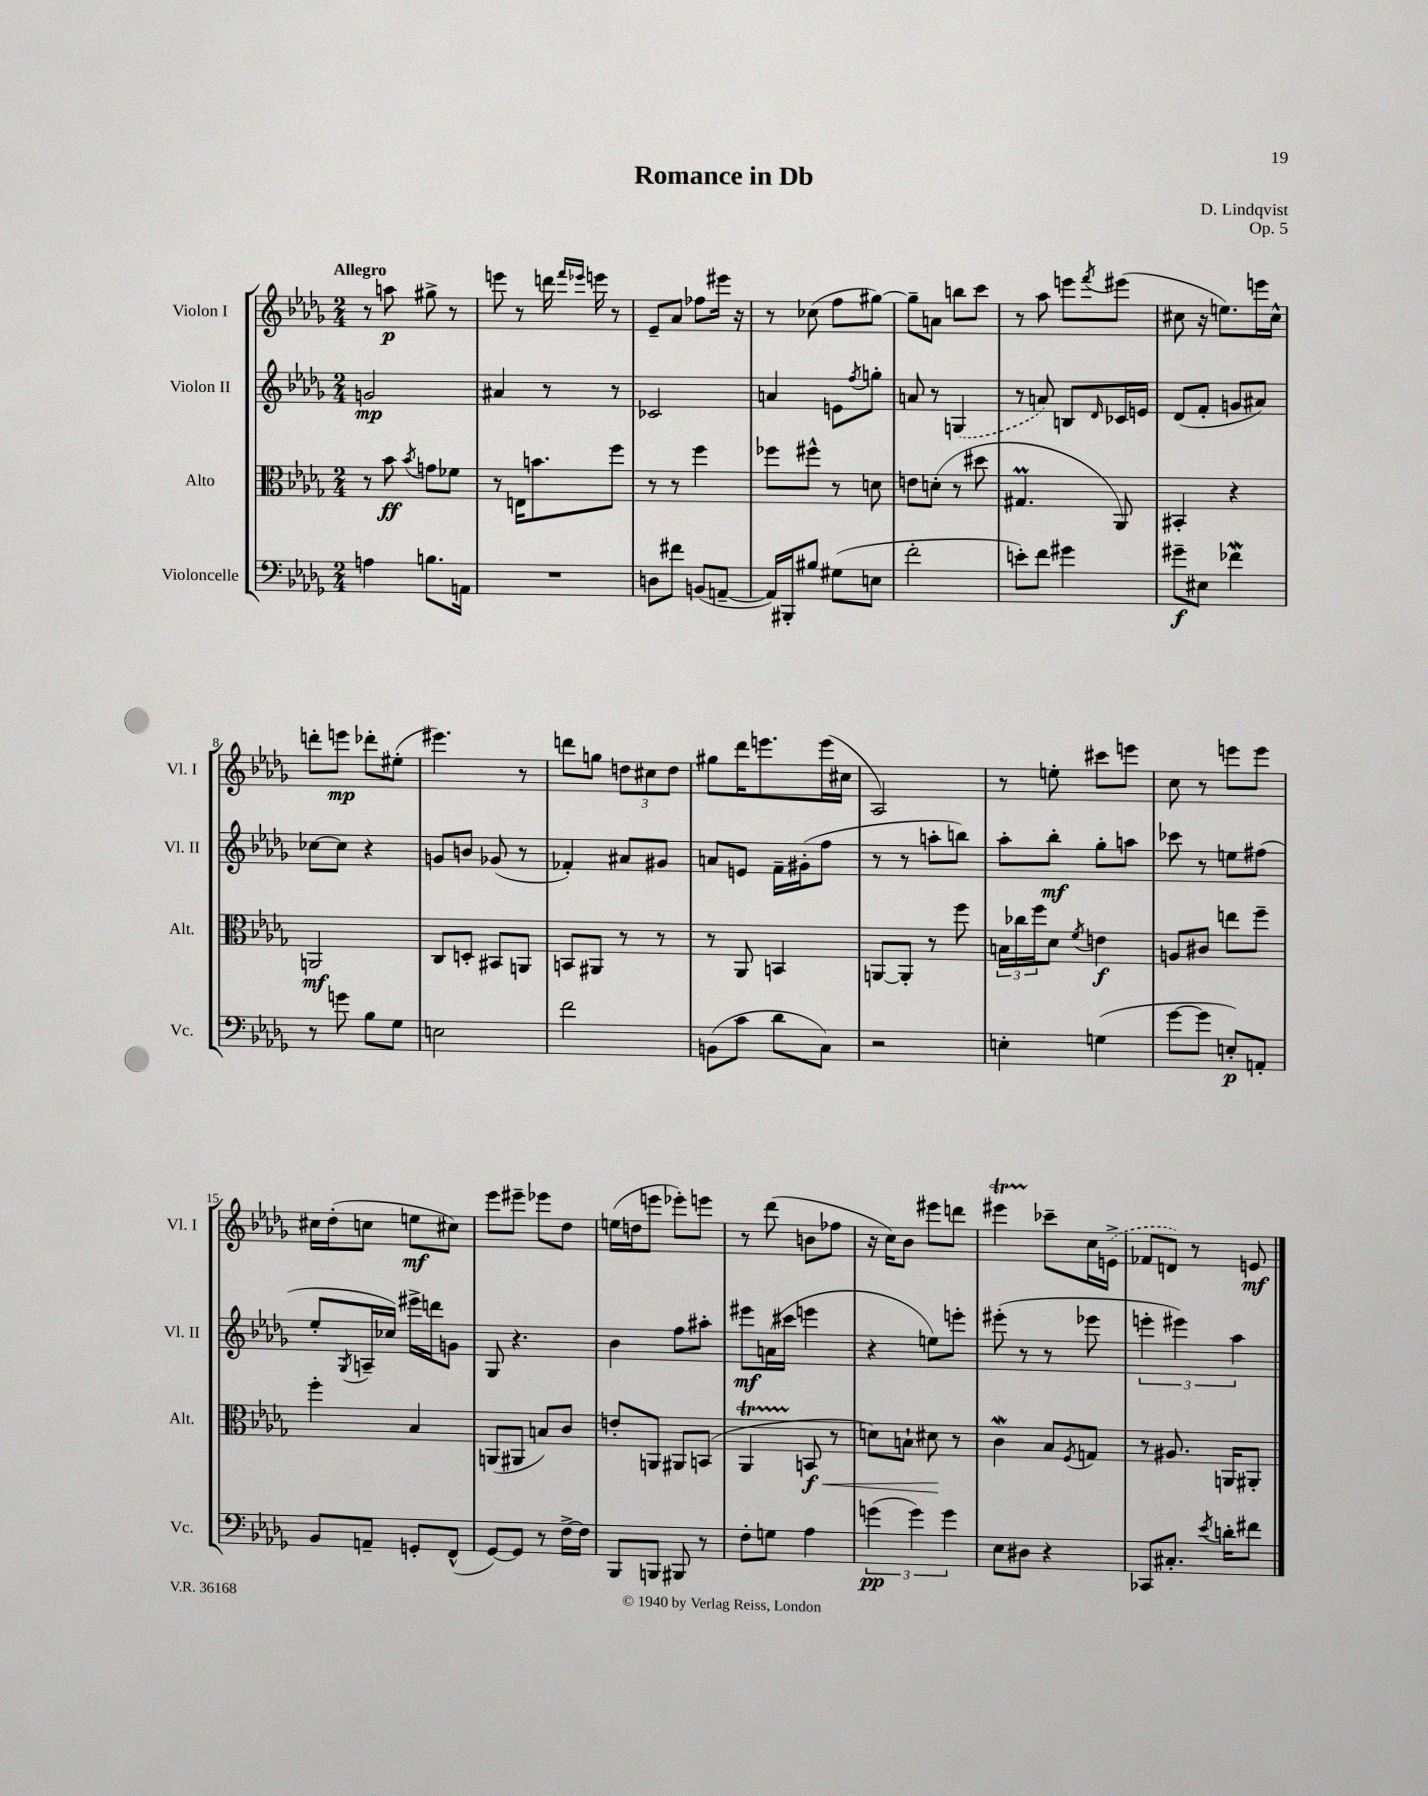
\header { title = "Romance in Db" composer = "D. Lindqvist" opus = "Op. 5" }
<<
\new StaffGroup <<
\new Staff = "s0" \with { instrumentName = "Violon I" shortInstrumentName = "Vl. I" } {
    \clef treble \key des \major \numericTimeSignature \time 2/4 \tempo "Allegro"
    r8 a''8\p gis''8-> r8 |
    e'''8 r8 d'''16 \grace { f'''16 ees'''16 } e'''16 r8 |
    ees'8-- aes'8 fes''8 eis'''16 r16 |
    r8 ces''8( f''8 gis''8~) |
    gis''8-- a'8 b''8 c'''8 |
    r8 aes''8 e'''8 \acciaccatura { f'''8 } eis'''8( |
    cis''8 r16 e''8.) e'''16 cis''16-^ |
    d'''8-. e'''8\mp des'''8-. eis''8-.( |
    eis'''4.) r8 |
    d'''8 g''8 \tuplet 3/2 { d''8 cis''8 d''8 } |
    gis''8 des'''16 e'''8. e'''16( cis''16 |
    aes2) |
    r8 e''8-. cis'''8 e'''8 |
    c''8 r8 e'''8 e'''8 |
    cis''16 des''16-.( c''8 e''8\mf cis''8) |
    ees'''8 eis'''8-- ees'''8 des''8 |
    e''16( d''16 e'''8 ees'''8-.) e'''8 |
    r8 des'''8( b'8 fes''8 |
    r16 c''16) bes'8 eis'''8 d'''8 |
    eis'''4\startTrillSpan ces'''8--\stopTrillSpan c''16 \once \slurDashed e'16->( |
    fes'8 d'8) r8 e'8\mf \bar "|." |
}
\new Staff = "s1" \with { instrumentName = "Violon II" shortInstrumentName = "Vl. II" } {
    \clef treble \key des \major \numericTimeSignature \time 2/4
    g'2\mp |
    ais'4 r8 r8 |
    ces'2 |
    a'4 e'8 \acciaccatura { f''8 } g''8-. |
    a'8 r8 \once \slurDashed g4( |
    r8 a'8) b8 \grace { des'16 } ces'16 e'16 |
    des'8( f'8-. g'8 ais'8) |
    ces''8~ ces''8 r4 |
    g'8 b'8 ges'8( r8 |
    fes'4-.) ais'8 gis'8 |
    a'8 e'8 f'16-- gis'16-.( f''8 |
    r8 r8 a''8-. b''8) |
    aes''8-. bes''8-.\mf ges''8-. a''8 |
    ces'''8 r8 e''8 fis''8( |
    ees''8-. \acciaccatura { ges8 } a16-- ces''16) eis'''16-> d'''16 g'8 |
    ges8 r4. |
    bes'4 f''8 ais''8-. |
    eis'''8\mf a'16( cis'''16 e'''4 |
    r4 e''8) e'''8-. |
    eis'''8-.( r8 r8 ees'''8 |
    \tuplet 3/2 { e'''4-. eis'''4) aes''4 } \bar "|." |
}
\new Staff = "s2" \with { instrumentName = "Alto" shortInstrumentName = "Alt." } {
    \clef alto \key des \major \numericTimeSignature \time 2/4
    r8 bes'8\ff \acciaccatura { bes'8 } g'8 fes'8 |
    r8 e16 b'8. f''8 |
    r8 r8 f''4 |
    fes''8 fis''8-^ r8 d'8 |
    e'8 d'8-.( r8 dis''8 |
    gis4.\prall aes,8) |
    bis,4-. r4 |
    a,2\mf |
    c8 d8-. bis,8 a,8 |
    b,8 ais,8 r8 r8 |
    r8 aes,8 b,4 |
    a,8~ a,8-. r8 f''8 |
    \tuplet 3/2 { b16 ces''16 f''16 } des'8 \acciaccatura { f'8 } e'4\f |
    a8 cis'8 e''8 f''8-- |
    f''4-. bes4 |
    a,8( ais,8 b8) c'8 |
    e'8-. a,8 ais,8 b,8( |
    aes,4\startTrillSpan b,8\stopTrillSpan\f\< r8 |
    d'8) b8-! dis'8\! r8 |
    c'4\mordent bes8 \acciaccatura { f8 } g8 |
    r8 ais8. a,16 ais,8-. \bar "|." |
}
\new Staff = "s3" \with { instrumentName = "Violoncelle" shortInstrumentName = "Vc." } {
    \clef bass \key des \major \numericTimeSignature \time 2/4
    a4 b8. a,16 |
    R2 |
    d8 fis'8 b,8( a,8~-- |
    a,16) bis,,16-. bis8 gis8( e8 |
    f'2-. |
    e'8-.) f'8 gis'4 |
    gis'8--\f eis8 fes'4\mordent |
    r8 g'8 bes8 ges8 |
    e2 |
    f'2 |
    b,8( c'8 des'8 c8) |
    r2 |
    e4-. g4( |
    ges'8~ ges'8 e8-.\p) a,8-. |
    bes,8 a,8-- g,8-. f,8-^( |
    ges,8~) ges,8 r8 f16~-> f16 |
    bes,,8 b,,8 bis,,8 r8 |
    f8-. g8 aes4 |
    \tuplet 3/2 { g'4\pp( g'4) g'4 } |
    ees8 dis8 r4 |
    ces,8 cis8.-. \acciaccatura { ees'8 } d'16-. fis'8 \bar "|." |
}
>>
>>
